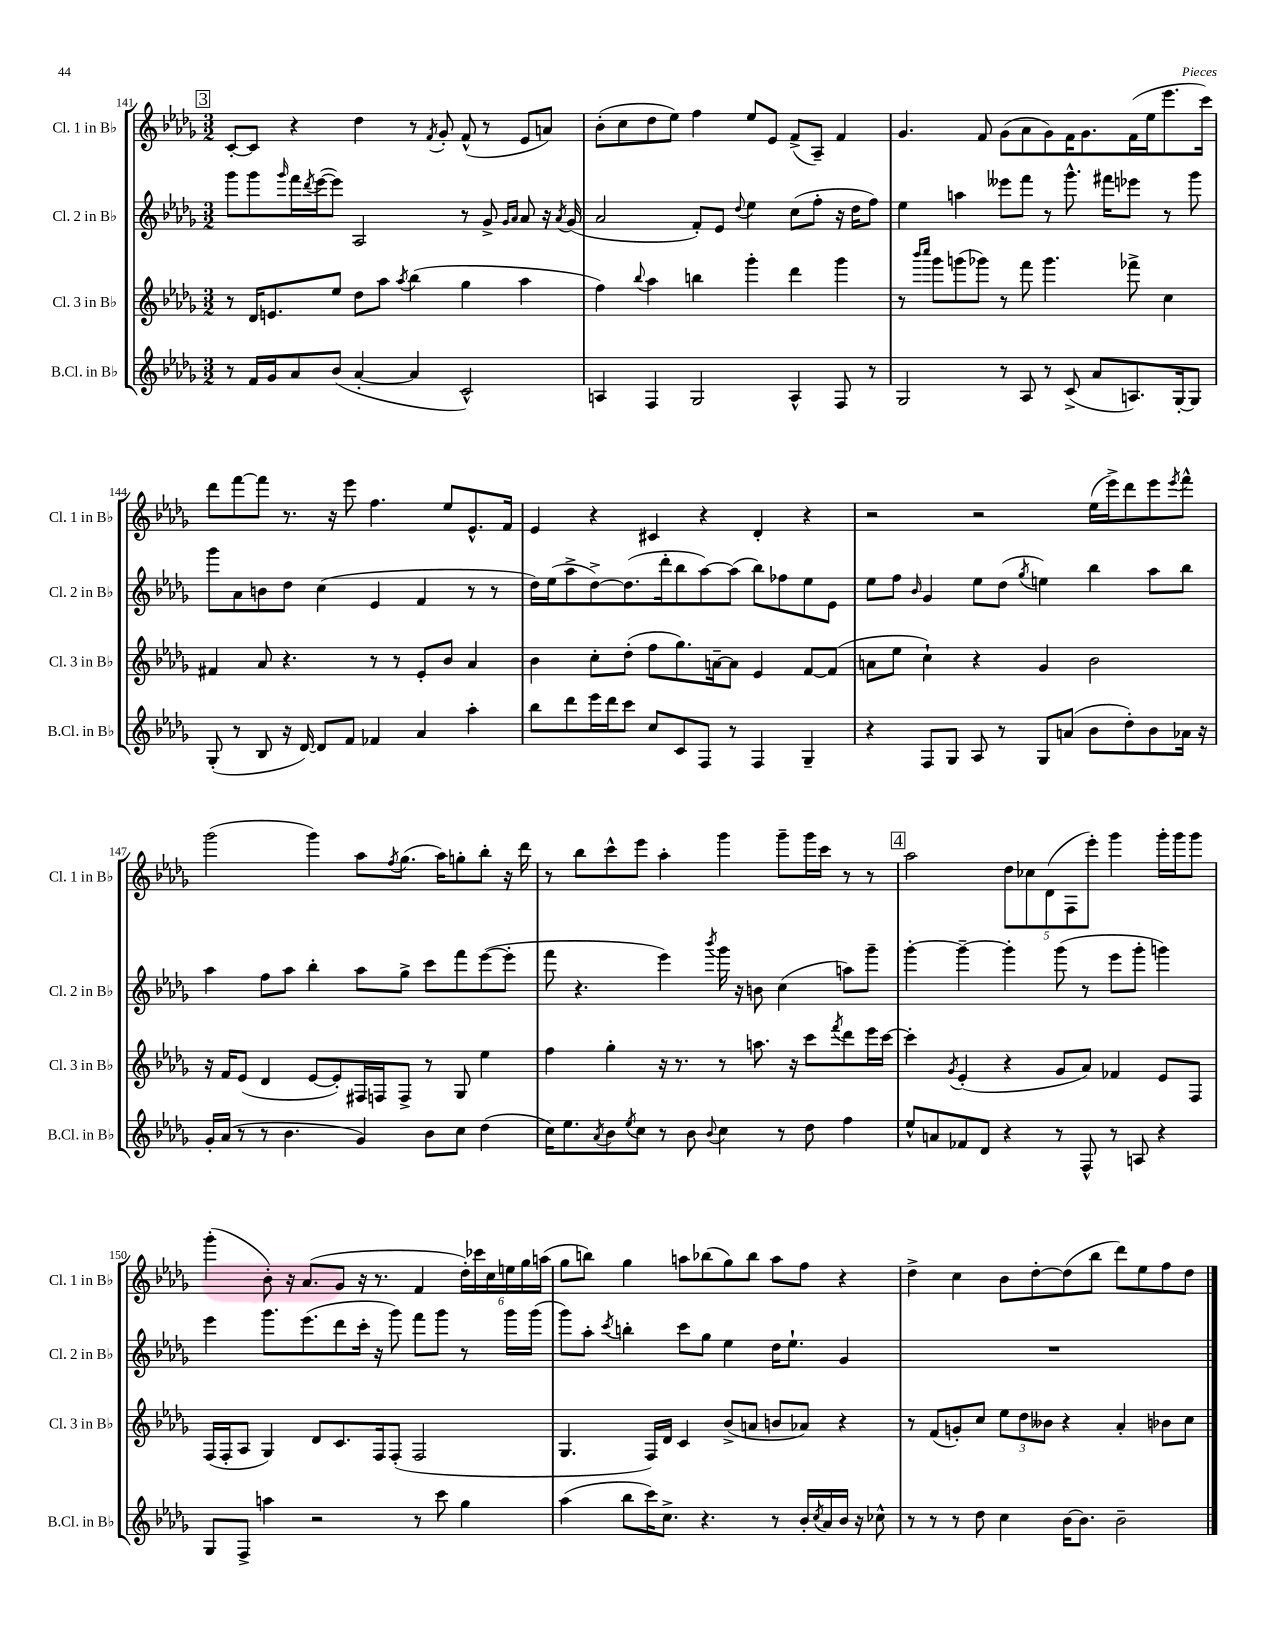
<<
\new StaffGroup <<
\new Staff = "s0" \with { instrumentName = "Cl. 1 in Bb" shortInstrumentName = "Cl. 1 in Bb" } {
    \clef treble \key des \major \numericTimeSignature \time 3/2
    \mark \markup { \box "3" } c'8~-. c'8 r4 des''4 r8 \acciaccatura { f'8 } ges'8-. f'8-^( r8 ees'8 a'8) |
    bes'8-.( c''8 des''8 ees''8) f''4 ees''8 ees'8 f'8->( aes8--) f'4 |
    ges'4. f'8 ges'8( aes'8 ges'8) f'16 ges'8. f'16( ees''16 ees'''8. c'''16) |
    des'''8 f'''8~ f'''8 r8. r16 ees'''8 f''4. ees''8 ees'8.-^ f'16 |
    ees'4 r4 cis'4 r4 des'4-. r4 |
    r2 r2 ees''16( ees'''16->) des'''8 ees'''8 \acciaccatura { ees'''8 } f'''8-^ |
    ges'''2( ges'''4) aes''8 \acciaccatura { f''8 } ges''8.( aes''16) g''8-. bes''8-. r16 des'''16 |
    r8 bes''8 c'''8-^ ees'''8 aes''4-. ges'''4 ges'''8-- ges'''16 c'''16 r8 r8 |
    \mark \markup { \box "4" } aes''2 \tuplet 5/4 { des''8 ces''8 des'8( f8 ees'''8-.) } ges'''4 ges'''16-. ges'''16 ges'''8 |
    ges'''4-.( bes'8-.) r16 aes'8.( ges'8 r16 r8. f'4 \tuplet 6/4 { des''16-.) ces'''16 c''16 e''16 ges''16 a''16( } |
    ges''8 b''8) ges''4 a''8 bes''8( ges''8) bes''8 a''8 f''8 r4 |
    des''4-> c''4 bes'8 des''8~-. des''8( bes''8 des'''8) ees''8 f''8 des''8 \bar "|." |
}
\new Staff = "s1" \with { instrumentName = "Cl. 2 in Bb" shortInstrumentName = "Cl. 2 in Bb" } {
    \clef treble \key des \major \numericTimeSignature \time 3/2
    \mark \markup { \box "3" } ges'''8 ges'''8 \grace { ges'''16 } f'''16 \acciaccatura { des'''8 } ees'''16~( ees'''8) aes2 r8 ges'8-> \grace { ges'16 aes'16 } aes'8 r16 \acciaccatura { aes'8 } ges'16( |
    aes'2 f'8-.) ees'8 \appoggiatura { des''8 } ees''4 c''8( f''8-. r16 des''16 f''8) |
    ees''4 a''4 eeses'''8 f'''8 r8 ges'''8.-^ fis'''16 ees'''8 r8 ges'''8 |
    ges'''8 aes'8 b'8 des''8 c''4( ees'4 f'4 r8 r8 |
    des''16) ees''16( aes''8-> des''8~->) des''8.( des'''16-. bes''8 aes''8~) aes''8( bes''8) fes''8 ees''8 ees'8 |
    ees''8 f''8 \grace { bes'16 } ges'4 ees''8 des''8( \acciaccatura { ges''8 } e''4) bes''4 aes''8 bes''8 |
    aes''4 f''8 aes''8 bes''4-. aes''8 ges''8-> c'''8 f'''8 ees'''8~( ees'''8-. |
    f'''8 r4. ees'''4) \acciaccatura { bes'''8 } ges'''16 r16 b'8 c''4( a''8) ges'''8-- |
    \mark \markup { \box "4" } ges'''4~-. ges'''4~-- ges'''4-. ges'''8( r8 ees'''8 ges'''8-. g'''4) |
    ees'''4 ges'''8. ees'''8.( des'''8 c'''16-. r16 ges'''8) f'''8 ges'''8 r8 ges'''16 ges'''16( |
    ges'''8) aes''8-. \acciaccatura { c'''8 } b''4-. c'''8 ges''8 ees''4 des''16 ees''8.-! ges'4 |
    R1. \bar "|." |
}
\new Staff = "s2" \with { instrumentName = "Cl. 3 in Bb" shortInstrumentName = "Cl. 3 in Bb" } {
    \clef treble \key des \major \numericTimeSignature \time 3/2
    \mark \markup { \box "3" } r8 des'16 e'8. ees''8 des''8 aes''8 \acciaccatura { aes''8 } bes''4( ges''4 aes''4 |
    f''4) \appoggiatura { bes''8 } aes''4 b''4 ges'''4-. des'''4 ges'''4 |
    r8 \grace { bes'''16 c''''16 } ges'''8 g'''8( ges'''8) r8 f'''8 ges'''4. fes'''8-> c''4 |
    fis'4 aes'8 r4. r8 r8 ees'8-. bes'8 aes'4 |
    bes'4 c''8-. des''8-.( f''8 ges''8.) a'16~-- a'8 ees'4 f'8~ f'8( |
    a'8 ees''8 c''4-!) r4 ges'4 bes'2 |
    r16 f'16 ees'8( des'4 ees'8~ ees'8-.) fis16 f16 f8-> r8 ges8 ees''4 |
    f''4 ges''4-. r16 r8. r8 a''8. r16 c'''8 \acciaccatura { f'''8 } des'''8 ees'''16 c'''16~ |
    \mark \markup { \box "4" } c'''4-. \acciaccatura { ges'8 } ees'4-.( r4 ges'8 aes'8) fes'4 ees'8 f8 |
    f16( f16-. aes8 ges4) des'8 c'8. f16 f8-.( f2 |
    ges4. f16) des'16 c'4 bes'8->( a'8 b'8 aes'8) r4 |
    r8 f'8( g'8-.) c''8 \tuplet 3/2 { ees''8 des''8 beses'8 } r4 aes'4-. bes'8 c''8 \bar "|." |
}
\new Staff = "s3" \with { instrumentName = "B.Cl. in Bb" shortInstrumentName = "B.Cl. in Bb" } {
    \clef treble \key des \major \numericTimeSignature \time 3/2
    \mark \markup { \box "3" } r8 f'16 ges'16 aes'8 bes'8( aes'4~-. aes'4 c'2-^) |
    a4 f4 ges2 a4-^ f8 r8 |
    ges2 r8 aes8 r8 c'8->( aes'8 a8.) ges16~-. ges8 |
    ges8-.( r8 bes8 r16 des'16~) des'8 f'8 fes'4 aes'4 aes''4-. |
    bes''8 des'''8 ees'''16 des'''16 c'''8 c''8 c'8 f8 r8 f4 ges4-- |
    r4 f8 ges8 aes8 r8 ges8 a'8( bes'8 des''8-.) bes'8 aes'16 r16 |
    ges'16-. aes'16( r8 r8 bes'4. ges'4) bes'8 c''8 des''4( |
    c''16) ees''8. \acciaccatura { aes'8 } bes'8 \acciaccatura { ees''8 } c''8 r8 bes'8 \appoggiatura { bes'8 } c''4 r8 des''8 f''4 |
    \mark \markup { \box "4" } ees''8-^ a'8 fes'8 des'8 r4 r8 f8-^ r8 a8 r4 |
    ges8 f8-> a''4 r2 r8 c'''8 ges''4 |
    aes''4( bes''8 c'''16) c''8.-> r4. r8 bes'16-. \acciaccatura { c''8 } aes'16 bes'16 r16 ces''8-^ |
    r8 r8 r8 des''8 c''4 bes'16~ bes'8. bes'2-- \bar "|." |
}
>>
>>
\layout { \context { \Score currentBarNumber = #141 } }
